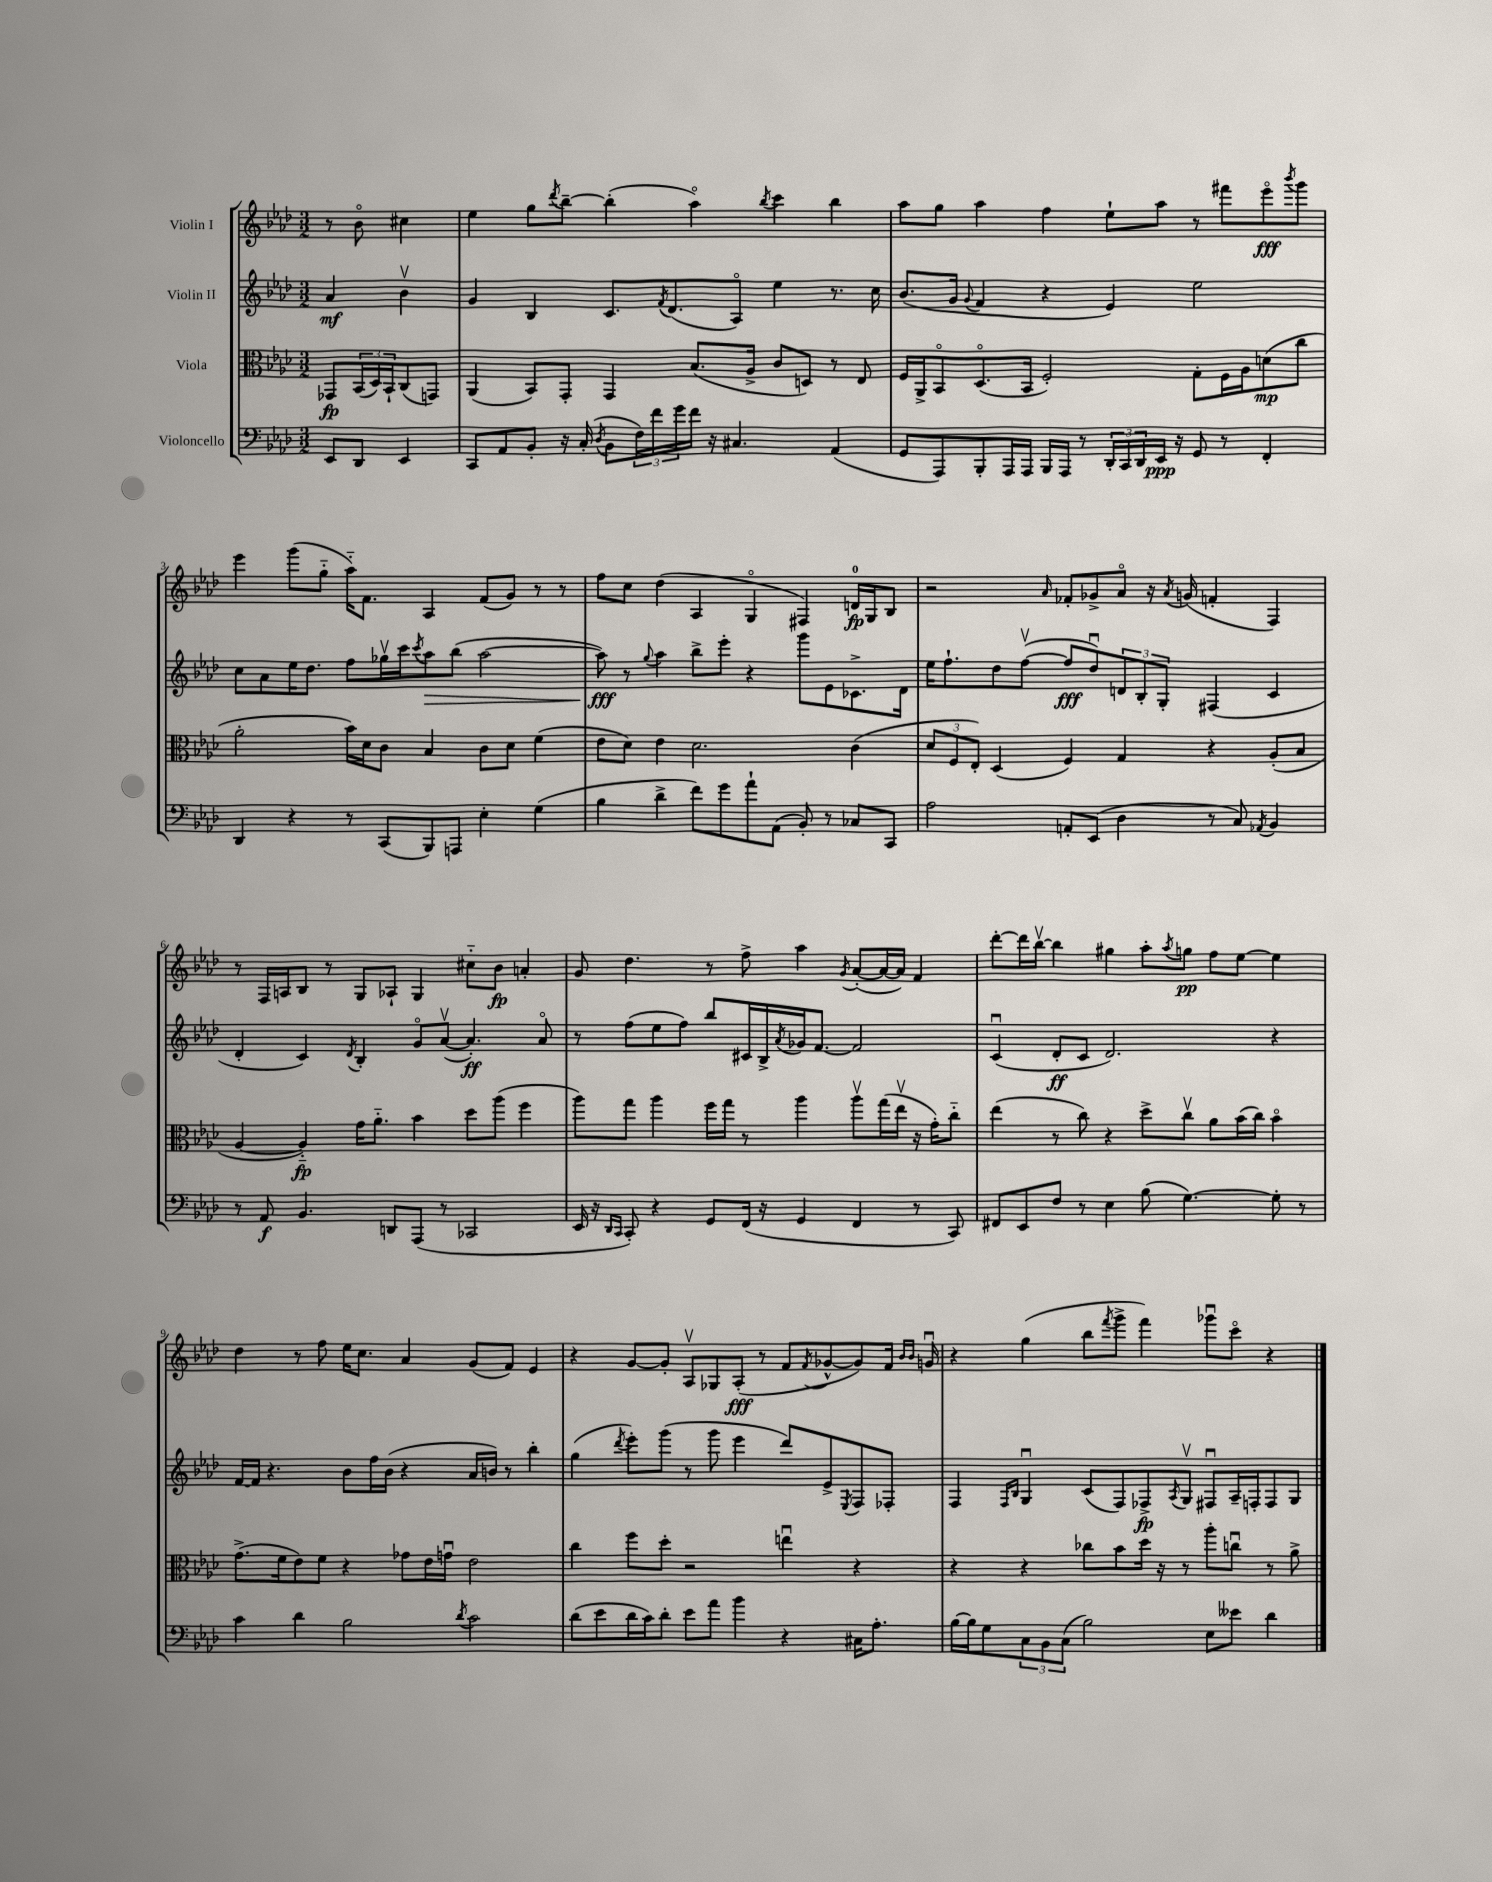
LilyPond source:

<<
\new StaffGroup <<
\new Staff = "s0" \with { instrumentName = "Violin I" } {
    \clef treble \key aes \major \numericTimeSignature \time 3/2 \partial 2
    r8 bes'8\flageolet cis''4 |
    ees''4 g''8 \acciaccatura { des'''8 } bes''8~-- bes''4-.( aes''4\flageolet) \acciaccatura { bes''8 } c'''4 bes''4 |
    aes''8 g''8 aes''4 f''4 ees''8-! aes''8 r8 fis'''8 ees'''8\flageolet\fff \acciaccatura { bes'''8 } g'''8 |
    ees'''4 g'''8( g''8-_ aes''16-_) f'8. aes4 f'8( g'8) r8 r8 |
    f''8 c''8 des''4( aes4 g4\flageolet fis4) d'16-0\fp g16 bes8 |
    r2 \grace { aes'16 } fes'8-. ges'8-> aes'8\flageolet r16 \acciaccatura { aes'8 } g'16( f'4-. f4) |
    r8 f16 a16 bes8 r8 g8 aes8-! g4 cis''8-_ bes'8\fp a'4-. |
    g'8 des''4. r8 f''8-> aes''4 \acciaccatura { g'8 } aes'8~-.( aes'16~ aes'16) f'4 |
    des'''8~-. des'''16 bes''16~\upbow bes''4 gis''4 aes''8-. \acciaccatura { aes''8 } g''8\pp f''8 ees''8~ ees''4 |
    des''4 r8 f''8 ees''16 c''8. aes'4 g'8( f'8) ees'4 |
    r4 g'8~ g'8-. aes8\upbow ges8 aes8-.\fff( r8 f'8 \acciaccatura { f'8 } ges'8~-^ ges'8) f'16 \grace { bes'16 bes'16 } g'16\downbow |
    r4 g''4( bes''8 \acciaccatura { f'''8 } g'''8-> f'''4) ges'''8\downbow c'''8\flageolet r4 \bar "|." |
}
\new Staff = "s1" \with { instrumentName = "Violin II" } {
    \clef treble \key aes \major \numericTimeSignature \time 3/2 \partial 2
    aes'4\mf bes'4\upbow |
    g'4 bes4 c'8. \acciaccatura { f'8 } des'8.( aes8\flageolet) ees''4 r8. c''16 |
    bes'8.( g'16 \appoggiatura { g'8 } f'4 r4 ees'4) ees''2 |
    c''8 aes'8 ees''16 des''8. f''8 ges''16\upbow c'''16 \acciaccatura { c'''8 } aes''8\> bes''8( aes''2~ |
    aes''8\fff\!) r8 \appoggiatura { g''8 } aes''4 bes''8-> ees'''8-. r4 g'''8 ees'8 ces'8.-> des'16 |
    ees''16 f''8.-! des''8 f''8~\upbow( f''8\fff des''8\downbow) \tuplet 3/2 { d'8 bes8-. g8-. } fis4( c'4 |
    des'4-. c'4) \acciaccatura { des'8 } bes4-. g'8\flageolet aes'8~\upbow( aes'4.-.\ff) aes'8\flageolet |
    r8 f''8( ees''8 f''8) bes''8 cis'16 bes16-> \acciaccatura { aes'8 } ges'16 f'8.~ f'2 |
    c'4\downbow( des'8-.\ff c'8 des'2.) r4 |
    f'16~ f'16 r4. bes'8 f''16 bes'16( r4 aes'16 b'16) r8 bes''4-. |
    g''4( \acciaccatura { des'''8 } ees'''8-.) g'''8( r8 g'''8 ees'''4 des'''8) ees'8-> \acciaccatura { ees8 } f8 fes8-. |
    f4 \grace { f16 bes16 } g4\downbow c'8( f8) fes8->\fp \acciaccatura { aes8 } g8\upbow fis8\downbow aes16-- f16-. f8 g8 \bar "|." |
}
\new Staff = "s2" \with { instrumentName = "Viola" } {
    \clef alto \key aes \major \numericTimeSignature \time 3/2 \partial 2
    ges,8\fp \tuplet 3/2 { bes,16( des16) bes,16-! } c8( g,8) |
    aes,4( bes,8) g,8-. g,4 bes8.( aes16-> c'8 d8) r8 ees8 |
    f16 aes,16-> bes,8\flageolet des8.\flageolet( bes,16 f2-.) g8-. f16 aes16 d'8\mp( c''8 |
    aes'2-. bes'16) des'16 c'8 bes4 c'8 des'8 f'4( |
    ees'8 des'8) ees'4 des'2. c'4( |
    \tuplet 3/2 { des'8 f8 ees8-.) } des4( f4) g4 r4 aes8-.( bes8 |
    aes4~ aes4-_\fp) g'16 aes'8.-_ bes'4 des''8 aes''8( f''4 |
    aes''8) g''8 aes''4 f''16 g''16 r8 aes''4 aes''8\upbow g''16( ees''16\upbow r16 g'16-.) c''8-_ |
    ees''4( r8 c''8) r4 des''8-> c''8\upbow aes'8 bes'16( c''16) bes'4\flageolet |
    g'8.->( f'16 ees'8) f'8 r4 ges'8 ees'16 g'16\downbow ees'2 |
    c''4 f''8 des''8-. r2 e''4\downbow r4 |
    r4 r4 ces''8 bes'8 des''16 r16 r8 aes''8-. c''8\downbow r8 aes'8-> \bar "|." |
}
\new Staff = "s3" \with { instrumentName = "Violoncello" } {
    \clef bass \key aes \major \numericTimeSignature \time 3/2 \partial 2
    ees,8 des,8 ees,4 |
    c,8 aes,8 bes,8-. r16 c16-.( \acciaccatura { des8 } bes,8 \tuplet 3/2 { f16) f'16 g'16 } f'16 r16 cis4. aes,4( |
    g,8 aes,,8) bes,,8-. aes,,16 aes,,16 bes,,16 aes,,16 r8 \tuplet 3/2 { des,16-. c,16 des,16 } ees,16\ppp r16 g,8 r8 f,4-. |
    des,4 r4 r8 c,8( bes,,8) a,,8 ees4-. g4( |
    bes4 des'4-> f'8) g'8 aes'8-! aes,8( bes,8-.) r8 ces8 c,8 |
    aes2 a,8-. ees,8( des4 r8 c8) \acciaccatura { aes,8 } bes,4 |
    r8 aes,8\f bes,4. d,8 aes,,8( r8 ces,2 |
    ees,16 r16 \grace { des,16 c,16 } c,8-.) r4 g,8 f,16( r16 g,4 f,4 r8 c,8) |
    fis,8 ees,8 f8 r8 ees4 bes8( g4.~) g8-. r8 |
    c'4 des'4 bes2 \acciaccatura { des'8 } c'2 |
    des'8( ees'8 des'16 c'16) des'8-. ees'8 aes'8 bes'4 r4 cis16 aes8.-. |
    bes16~ bes16 g8 \tuplet 3/2 { c8 bes,8 c8( } bes2) ees8 eeses'8 des'4 \bar "|." |
}
>>
>>
